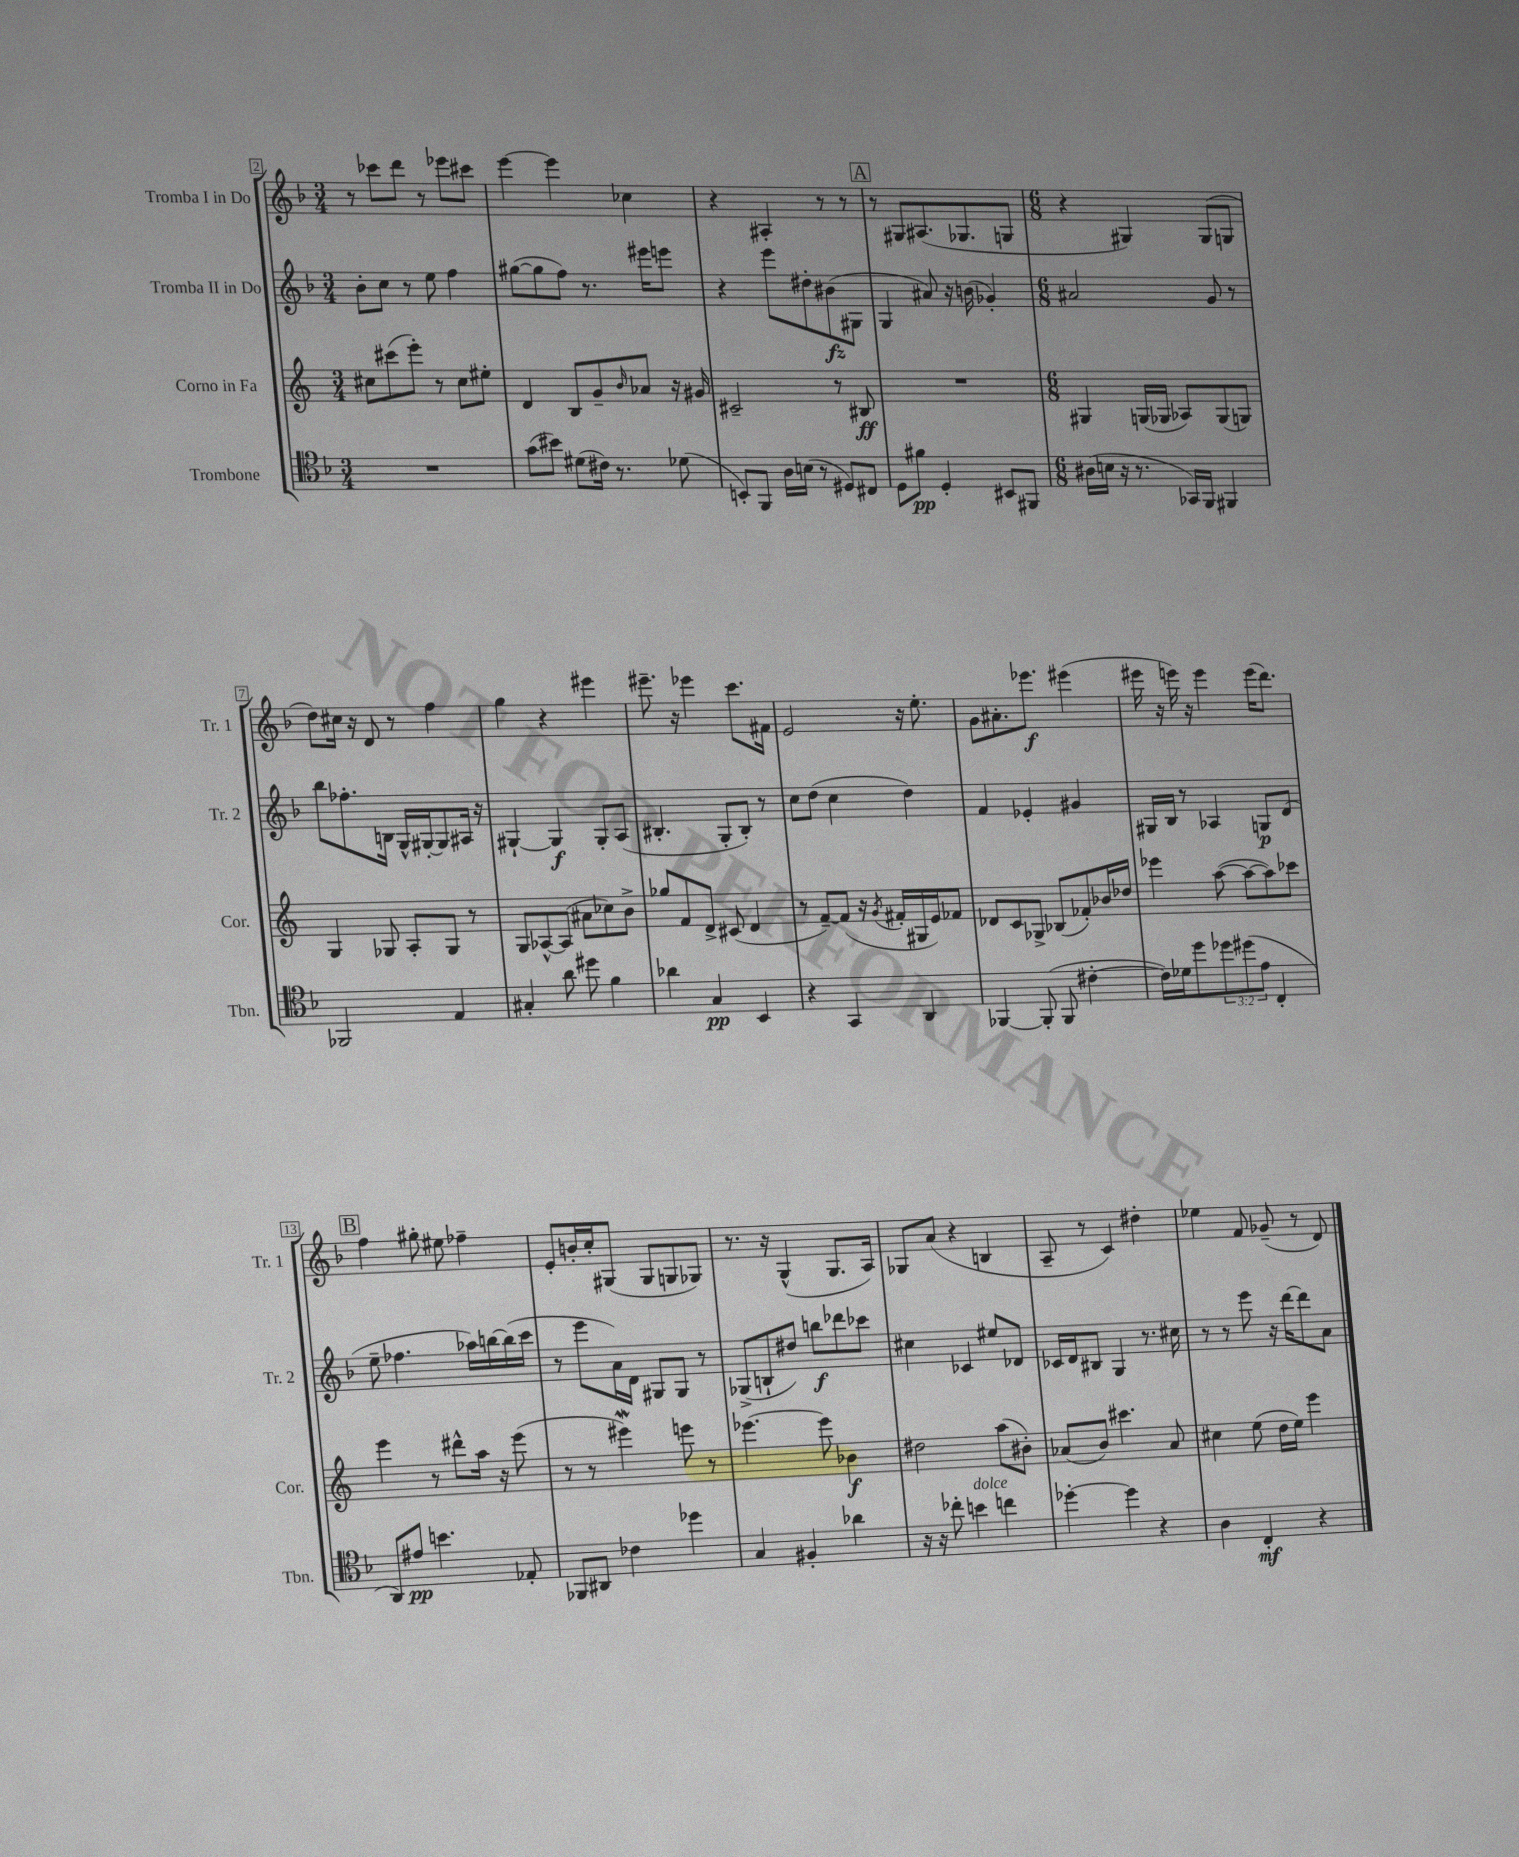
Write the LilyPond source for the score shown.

<<
\new StaffGroup <<
\new Staff = "s0" \with { instrumentName = "Tromba I in Do" shortInstrumentName = "Tr. 1" } {
    \clef treble \key f \major \numericTimeSignature \time 3/4
    r8 ces'''8 d'''8 r8 ees'''8 cis'''8 |
    e'''4~ e'''4 ces''4 |
    r4 ais4-. r8 r8 |
    \mark \markup { \box "A" } r8 gis8 ais8.( ges8. g8 |
    \numericTimeSignature \time 6/8 r4 gis4) gis8( g8 |
    d''8) cis''16 r16 d'8 r8 f''4 |
    g''4 r4 eis'''4 |
    eis'''8.-- r16 ees'''4 c'''8. fis'16 |
    e'2 r16 e''8.-. |
    g'8 ais'8.-. ees'''8.\f eis'''4( |
    eis'''16 r16 e'''16) r16 e'''4 e'''16( d'''8.) |
    \mark \markup { \box "B" } f''4 gis''8-. eis''8 fes''4-- |
    e'8-. b'16-. c''16-. gis8( gis8 g8 ges8) |
    r8. r16 g4-^( g8. a16) |
    ges8 a'8( r4 b4 |
    a8-- r8 c'4) dis''4-. |
    ees''4 f'8 ges'8--( r8 d'8) \bar "|." |
}
\new Staff = "s1" \with { instrumentName = "Tromba II in Do" shortInstrumentName = "Tr. 2" } {
    \clef treble \key f \major \numericTimeSignature \time 3/4
    bes'8-. c''8 r8 e''8 f''4 |
    gis''8~( gis''8 f''8) r8. eis'''16 e'''8 |
    r4 e'''8 dis''8-. bis'8\fz( gis8 |
    \mark \markup { \box "A" } g4 ais'8) r16 b'16( ges'4-.) |
    \numericTimeSignature \time 6/8 ais'2 g'8 r8 |
    bes''8 fes''8.-. b16 g16-^ gis16~-. gis8 ais16 r16 |
    gis4~-! gis4\f gis8-. a8( |
    bis4.-. g8-. bis8-.) r8 |
    c''8 d''8( c''4 d''4) |
    f'4 ees'4-. gis'4 |
    gis16 bes16 r8 aes4 g8\p d'8( |
    \mark \markup { \box "B" } e''8-- fes''4. aes''16) b''16~ b''16( c'''16 |
    r8 e'''8 a'16) d'16 gis8 gis8 r8 |
    ges8->( b8-! dis''8) b''8\f des'''8 ces'''8 |
    cis''4 ces'4 eis''8 des'8 |
    ces'16 d'16 bis8 g4 r8. cis''16 |
    r8 r8 e'''8 r16 d'''16~ d'''8 a'8 \bar "|." |
}
\new Staff = "s2" \with { instrumentName = "Corno in Fa" shortInstrumentName = "Cor." } {
    \clef treble \key c \major \numericTimeSignature \time 3/4
    cis''8 cis'''8( e'''8-.) r8 cis''8 eis''8-. |
    d'4 b8 g'8-- \grace { b'16 } aes'8 r16 gis'16 |
    cis'2-- r8 bis8\ff |
    \mark \markup { \box "A" } R2. |
    \numericTimeSignature \time 6/8 gis4 g16( ges16 aes8) ges8( g8) |
    g4 ges8 a8-. ges8 r8 |
    g8 aes8~-^ aes8( ais'8 ces''8) b'8-> |
    ges''8 f'8 d'8-> cis'8( d'4 |
    r8 f'8~--) f'8( r16 \acciaccatura { g'8 } fis'16-. gis16 e'16) fes'8 |
    des'8 c'8 ges8-> bes8( fes'8-.) bes'16 des''16 |
    ees'''4 a''8~( a''8~ a''8) ces'''8 |
    \mark \markup { \box "B" } e'''4 r8 dis'''8-^ a''16 r16 e'''8( |
    r8 r8 eis'''4\mordent) e'''8 r8 |
    ees'''4.~ ees'''8 bes'4\f |
    dis''2 a''8( bis'8-.) |
    aes'8( b'8) cis'''4. aes'8 |
    cis''4 e''8( d''16 e''16) e'''4 \bar "|." |
}
\new Staff = "s3" \with { instrumentName = "Trombone" shortInstrumentName = "Tbn." } {
    \clef tenor \key f \major \numericTimeSignature \time 3/4 \override Staff.TupletNumber.text = #tuplet-number::calc-fraction-text
    R2. |
    g'8( bis'8) dis'8( cis'16) r8. des'8( |
    b,8-.) f,8 a16 b16( r8 dis8) cis8 |
    \mark \markup { \box "A" } d8 fis'8\pp d4-. bis,8 fis,8 |
    \numericTimeSignature \time 6/8 ais16( b16 r16 r8. ges,16) f,16 fis,4 |
    fes,2 e4 |
    gis4-. a'8 dis''8 f'4 |
    aes'4 g4\pp bes,4 |
    r4 g,4 a,4 |
    fes,4~ fes,8-.( fes,8 cis'4~-. |
    cis'16) des'16 d''8 \tuplet 3/2 { des''8 dis''8( e'8 } c4-. |
    \mark \markup { \box "B" } a,8) eis'8\pp b'4. ees8-. |
    fes,8 ais,8 ces'4 des''4 |
    g4 fis4-. aes'4 |
    r16 r16 ces''8-. b'4^\markup { \italic "dolce" } c''4 |
    des''4~-. des''4 r4 |
    a4 c4-.\mf r4 \bar "|." |
}
>>
>>
\layout { \context { \Score currentBarNumber = #2 \override BarNumber.stencil = #(make-stencil-boxer 0.1 0.3 ly:text-interface::print) } }
